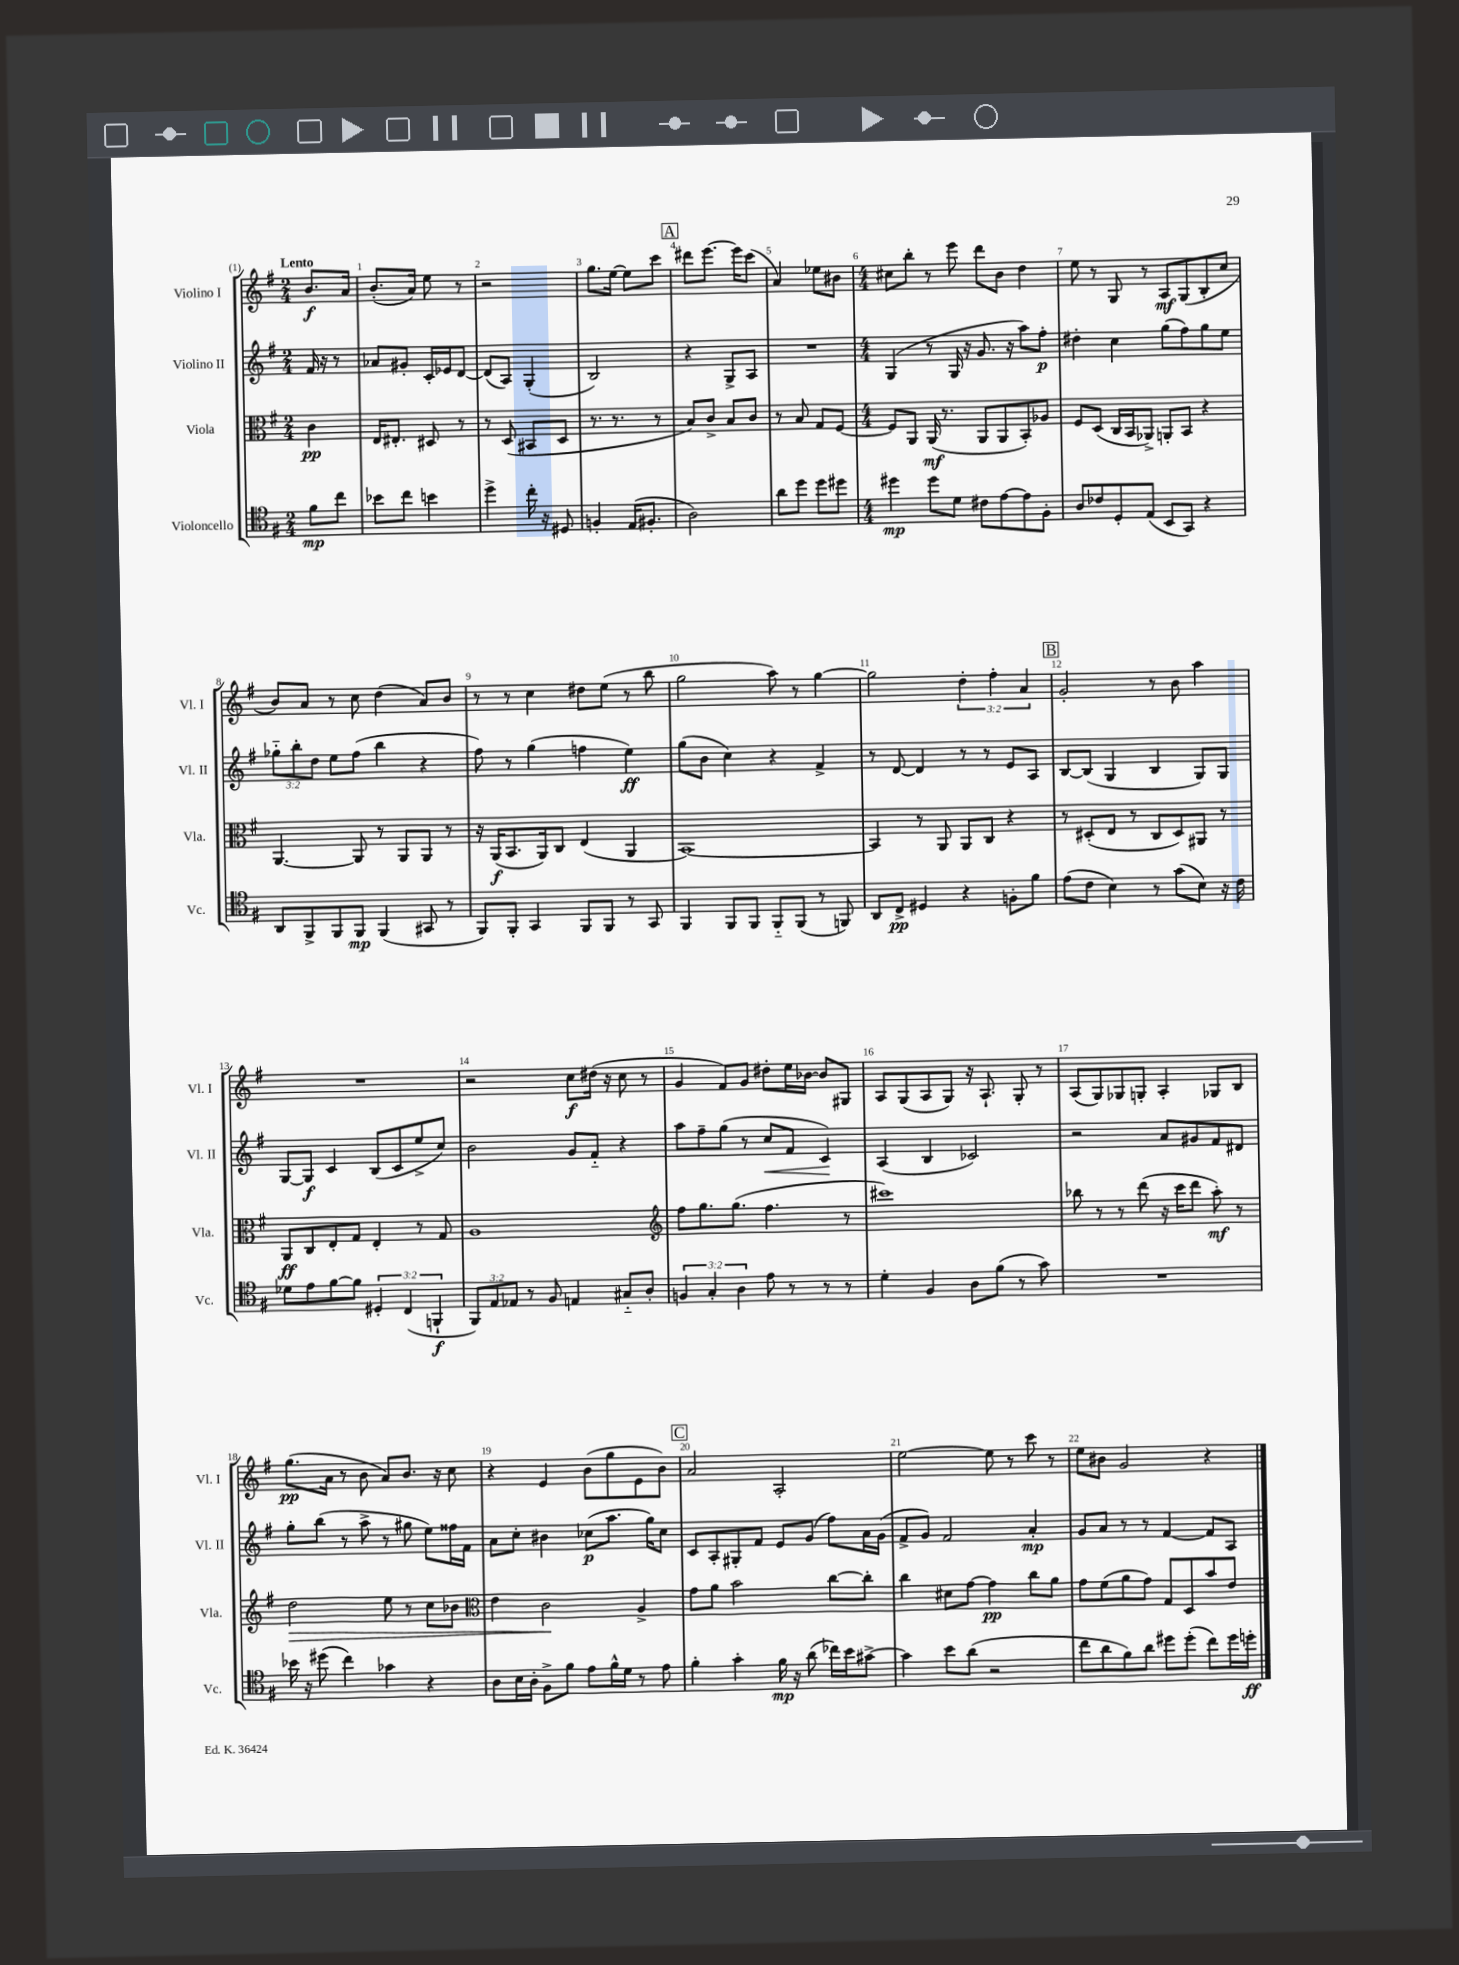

**kern	**kern	**kern	**kern
*staff4	*staff3	*staff2	*staff1
*clefC4	*clefC3	*clefG2	*clefG2
*k[f#]	*k[f#]	*k[f#]	*k[f#]
*M2/4	*M2/4	*M2/4	*M2/4
8f#	4c	16f#	8.b
.	.	16r	.
8cc	.	8r	.
.	.	.	16a
=	=	=	=
8b-	16E	8a-	(8.b'
.	8.E#'	.	.
8cc	.	8g#'	.
.	.	.	16a)
4b	8D#	16c'	8ee
.	.	16e-	.
.	8r	[8d	8r
=	=	=	=
4dd^	8r	(8d]	2r
.	(8D	8A)	.
16cc'	8BB#	(4G'	.
16r	.	.	.
8D#	8D	.	.
=	=	=	=
4F'	8.r	2B)	8.gg
.	8.r	.	[16ee
(16E	.	.	8ee]
8.F#'	.	.	.
.	8r	.	8ccc
=	=	=	=
2A)	8B)	4r	8ddd#
.	8c^	.	[8.eee
.	8B	8G^	.
.	.	.	16eee]
.	8c	8A	(8ccc
=	=	=	=
8a	8r	2r	4a)
8dd	8B	.	.
8dd	8G	.	8ee-
8dd#	[8F#	.	8b#
=	=	=	=
*M4/4	*M4/4	*M4/4	*M4/4
4dd#	8F#]	(4G	8cc#
.	8AA	.	8bb'
8dd#	(16AA	8r	8r
.	8.r	.	.
8d	.	16G	8eee
.	.	16r	.
8c#	8AA	8.g	8ddd
[8e	8AA	.	8b
.	.	16r	.
8e]	8BB')	8aa)	4dd
8F#'	8A-	8ff#'	.
=	=	=	=
8A	8F#	4dd#'	8ee
8c-	(8D	.	8r
8D'	16C	4cc	8G
.	16BB	.	.
(8E	8AA-^)	.	8r
8BB	8AA'	(8gg	8A
8GG)	8BB	8ff#)	(8G
4r	4r	8gg	8B'
.	.	8ee	8cc
=	=	=	=
8AA	[4.AA	12gg-'~	8b)
.	.	12bb'	.
8FF#^	.	.	8a
.	.	12dd	.
8FF#	.	8ee	8r
8FF#	8AA]	(8ff#	8cc
(4FF#	8r	4bb	(4dd
.	8AA	.	.
8GG#	8AA	4r	8a)
8r	8r	.	8b
=	=	=	=
8FF#)	16r	8ff#)	8r
.	(16AA	.	.
8FF#'	8.BB	8r	8r
4GG	.	(4gg	4cc
.	16AA)	.	.
.	8C	.	.
8FF#	(4E	4ff	8dd#
8FF#	.	.	(8ee
8r	4AA	4ee)	8r
8GG	.	.	8bb
=	=	=	=
4FF#	[1BB)	(8gg	2gg
.	.	8b	.
8FF#	.	4cc)	.
8FF#	.	.	.
8FF#'~	.	4r	8aa)
(8FF#	.	.	8r
8r	.	4f#^	[4gg
8FF)	.	.	.
=	=	=	=
8AA	4BB]	8r	2gg]
8C^	.	[8d	.
4D#	8r	4d]	.
.	8AA	.	.
4r	8AA	8r	6dd'
.	8C	8r	.
.	.	.	6ff#'
8F'	4r	8e	.
.	.	.	6a
8f#	.	8A	.
=	=	=	=
(8e	8r	[8B	2g'
8c	(8D#'	(8B]	.
4B)	8E	4G	.
.	8r	.	.
8r	8C	4B	8r
(8g	8D#)	.	8b
8B)	8AA#	8G)	4aa
16r	8r	8G	.
16c	.	.	.
=	=	=	=
8d-	8AA	[8G	1r
8e	8C	8G]	.
[8f#	8E'	4c	.
8f#]	8G	.	.
6D#'	4E'	(8B	.
.	.	8c	.
(6C	.	.	.
.	8r	8ee^	.
6FF`	.	.	.
.	8G	8cc)	.
=	=	=	=
12FF#)	1A	2b	2r
12E	.	.	.
12E-	.	.	.
8r	.	.	.
8F#	.	.	.
4E	.	8g	8cc
.	.	8f#'~	(16dd#
.	.	.	16r
8G#'~	.	4r	8cc
8A'	.	.	8r
=	=	=	=
*	*clefG2	*	*
6F	8ff#	8aa	4g
.	8.gg	8ff#~	.
6G'	.	.	.
.	.	(8gg	8f#)
.	(8.gg	.	.
6A	.	.	.
.	.	8r	8g
8e	4.ff#	8cc	8dd#'
8r	.	8f#	16ee
.	.	.	[16b-
8r	.	4c)	8b-]
8r	8r	.	8G#
=	=	=	=
4d'	1ccc#)	(4A	8A
.	.	.	(8G
4F#	.	4B	8A
.	.	.	8G)
8A	.	2c-)	16r
.	.	.	8.A`
(8f#	.	.	.
8r	.	.	8G'
8g)	.	.	8r
=	=	=	=
1r	8bb-	2r	(8A
.	8r	.	8G)
.	8r	.	8G-
.	(8ddd	.	8G'
.	16r	8a	4A'
.	16ccc	.	.
.	8ddd	8g#	.
.	8aa')	8f#	8G-
.	8r	8d#	8B
=	=	=	=
16b-	2dd	8gg'	(8.gg
16r	.	.	.
(8dd#	.	(8bb	.
.	.	.	16a
4cc)	.	8r	8r
.	.	8aa^	8b
4g-	8ee	8r	8a)
.	8r	8gg#	8.b
4r	8cc	8ee)	.
.	.	.	16r
.	8b-	16ff##	8cc
.	.	16f#	.
=	=	=	=
*	*clefC3	*	*
8A	4e	8a	4r
16B	.	8cc'	.
16A'	.	.	.
8F#^	2c	4b#	4e
8f#	.	.	.
8e	.	(8cc-	(8b
16f#^^	.	8.aa	8gg
16d	.	.	.
8r	4A^	.	8e
.	.	16gg)	.
8e	.	8cc-	8b)
=	=	=	=
4f#'	8g	8c	2a
.	8a	8A'	.
4g'	2b	8G#'	.
.	.	8f#	.
16f#	.	8e	2A'
16r	.	.	.
(8a	.	(8g	.
16cc-)	[8cc	8ff#)	.
16b	.	.	.
[8g#^	8cc']	16a	.
.	.	(16g	.
=	=	=	=
4g#]	4cc	8f#^	[2ee
.	.	8g)	.
8b	8d#	2f#	.
(8a	[8g	.	.
2r	4g]	.	8ee]
.	.	.	8r
.	8cc	4a'	8ccc
.	8a	.	8r
=	=	=	=
8cc	8g	8g	8ee
8a	(8f#	8a	8b#
8f#)	8a	8r	2g
8a	8g)	8r	.
8dd#	8G	[4f#	.
(8dd#'	8D	.	.
8cc)	8b	8f#]	4r
16dd#	8e	8A	.
16dd'	.	.	.
==	==	==	==
*-	*-	*-	*-
